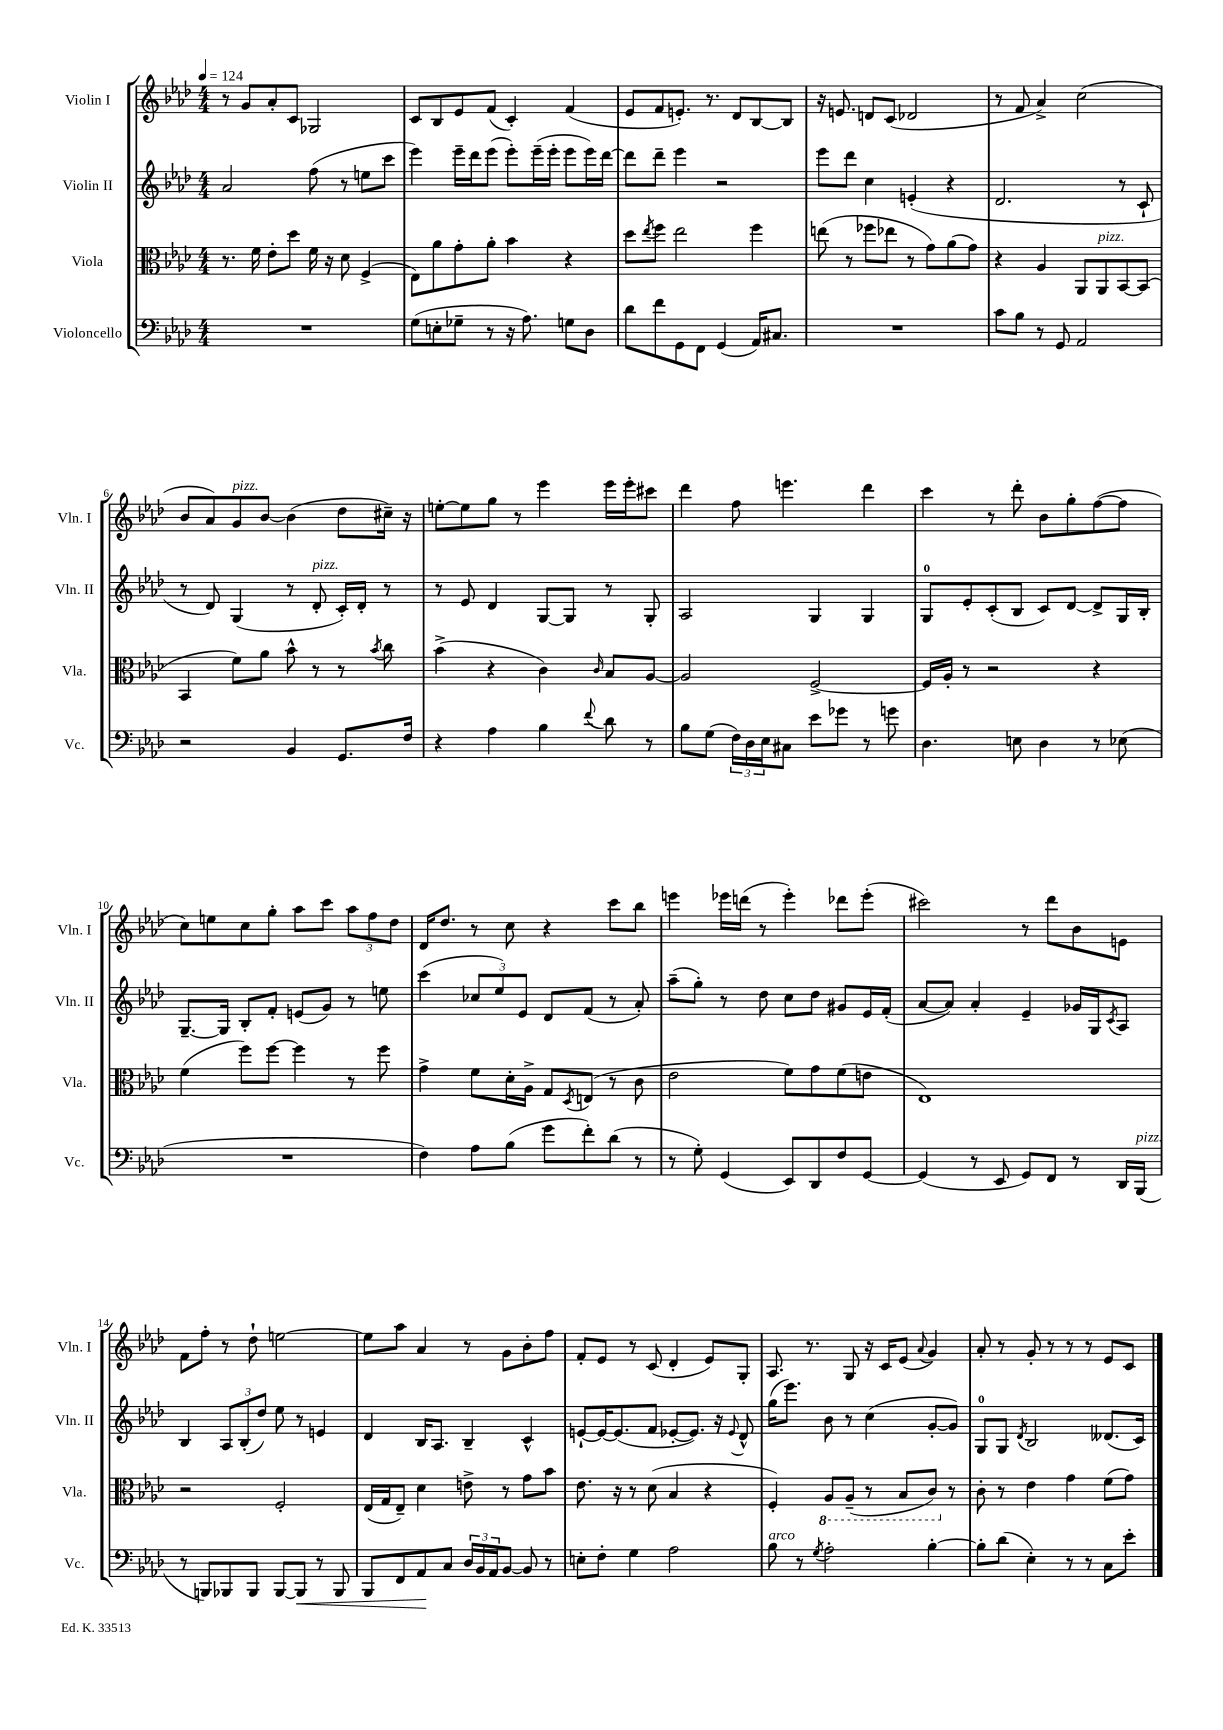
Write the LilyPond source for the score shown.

<<
\new StaffGroup <<
\new Staff = "s0" \with { instrumentName = "Violin I" shortInstrumentName = "Vln. I" } {
    \clef treble \key aes \major \numericTimeSignature \time 4/4 \tempo 4 = 124
    r8 g'8 aes'8-. c'8 ges2 |
    c'8 bes8 ees'8 f'8( c'4-.) f'4( |
    ees'8 f'8 e'8.-.) r8. des'8 bes8~ bes8 |
    r16 e'8. d'8 c'8( des'2 |
    r8 f'8 aes'4->) c''2( |
    bes'8 aes'8) g'8^\markup { \italic "pizz." } bes'8~ bes'4( des''8 cis''16--) r16 |
    e''8~-. e''8 g''8 r8 ees'''4 ees'''16 ees'''16-. cis'''8 |
    des'''4 f''8 e'''4. des'''4 |
    c'''4 r8 des'''8-. bes'8 g''8-. f''8~( f''8 |
    c''8) e''8 c''8 g''8-. aes''8 c'''8 \tuplet 3/2 { aes''8 f''8 des''8 } |
    des'16 des''8. r8 c''8 r4 c'''8 bes''8 |
    e'''4 ees'''16 d'''16( r8 ees'''4-.) des'''8 ees'''8-.( |
    cis'''2) r8 des'''8 bes'8 e'8 |
    f'8 f''8-. r8 des''8-! e''2~ |
    e''8 aes''8 aes'4 r8 g'8 bes'8-. f''8 |
    f'8-. ees'8 r8 c'8( des'4-. ees'8) g8-. |
    aes8. r8. g8 r16 c'16 ees'8( \appoggiatura { aes'8 } g'4) |
    aes'8-. r8 g'8-. r8 r8 r8 ees'8 c'8 \bar "|." |
}
\new Staff = "s1" \with { instrumentName = "Violin II" shortInstrumentName = "Vln. II" } {
    \clef treble \key aes \major \numericTimeSignature \time 4/4
    aes'2 f''8( r8 e''8 c'''8 |
    ees'''4) ees'''16-- des'''16 ees'''8( ees'''8-.) ees'''16--( ees'''16-. ees'''8 ees'''16) des'''16~ |
    des'''8 des'''8-- ees'''4 r2 |
    ees'''8 des'''8 c''4 e'4-.( r4 |
    des'2. r8 c'8-! |
    r8 des'8) g4( r8 des'8-.^\markup { \italic "pizz." } c'16-.) des'16-. r8 |
    r8 ees'8 des'4 g8~ g8 r8 g8-. |
    aes2 g4 g4 |
    g8-0 ees'8-. c'8-.( bes8 c'8) des'8~ des'8-> g16 bes16-. |
    g8.~-- g16 bes8-. f'8-. e'8( g'8) r8 e''8 |
    c'''4( \tuplet 3/2 { ces''8 ees''8) ees'8 } des'8 f'8( r8 aes'8-.) |
    aes''8--( g''8-.) r8 des''8 c''8 des''8 gis'8 ees'16 f'16-.( |
    aes'8~ aes'8) aes'4-. ees'4-- ges'16 g16 \acciaccatura { c'8 } aes8 |
    bes4 \tuplet 3/2 { aes8 bes8-.( des''8) } ees''8 r8 e'4 |
    des'4 bes16 aes8. bes4-- c'4-^ |
    e'8~-! e'16~ e'8.( f'8 ees'8~-. ees'8.) r16 \appoggiatura { ees'8 } des'8-^ |
    g''16( ees'''8.) bes'8 r8 c''4( g'8~-. g'8) |
    g8-0 g8 \acciaccatura { des'8 } bes2 deses'8.( c'16) \bar "|." |
}
\new Staff = "s2" \with { instrumentName = "Viola" shortInstrumentName = "Vla." } {
    \clef alto \key aes \major \numericTimeSignature \time 4/4
    r8. f'16 ees'8-. des''8 f'16 r16 des'8 f4->( |
    ees8) aes'8 g'8-. aes'8-. bes'4 r4 |
    des''8 \acciaccatura { ees''8 } f''8 ees''2 f''4 |
    e''8( r8 fes''8 ees''8 r8 g'8) aes'8( g'8) |
    r4 aes4 aes,8 aes,8^\markup { \italic "pizz." } bes,8~ bes,8( |
    bes,4 f'8) aes'8 bes'8-^ r8 r8 \acciaccatura { bes'8 } c''8 |
    bes'4->( r4 c'4) \grace { c'16 } bes8 aes8~ |
    aes2 f2~-> |
    f16 aes16-. r8 r2 r4 |
    f'4( f''8) f''8~ f''4 r8 f''8 |
    g'4-> f'8 des'16-. aes16-> g8 \acciaccatura { des8 } e8( r8 c'8 |
    ees'2 f'8) g'8 f'8( e'8 |
    ees1) |
    r2 f2-. |
    ees16( g16 ees8--) des'4 e'8-> r8 g'8 bes'8 |
    ees'8. r16 r8 des'8( bes4 r4 |
    f4-.) \ottava #-1 aes,8 aes,8--( r8 bes,8 c8) \ottava #0 r8 |
    c'8-. r8 ees'4 g'4 f'8( g'8) \bar "|." |
}
\new Staff = "s3" \with { instrumentName = "Violoncello" shortInstrumentName = "Vc." } {
    \clef bass \key aes \major \numericTimeSignature \time 4/4
    R1 |
    g8( e8-. ges8-- r8 r16 aes8.) g8 des8 |
    des'8 f'8 g,8 f,8 g,4( aes,16) cis8. |
    R1 |
    c'8 bes8 r8 g,8 aes,2 |
    r2 bes,4 g,8. f16 |
    r4 aes4 bes4 \appoggiatura { f'8 } des'8 r8 |
    bes8 g8( \tuplet 3/2 { f16) des16 ees16 } cis8 ees'8 ges'8 r8 g'8 |
    des4. e8 des4 r8 ees8( |
    R1 |
    f4) aes8 bes8( g'8 f'8-.) des'8( r8 |
    r8 g8-.) g,4( ees,8) des,8 f8 g,8~ |
    g,4( r8 ees,8 g,8) f,8 r8 des,16 bes,,16^\markup { \italic "pizz." }( |
    r8 b,,8) bes,,8 bes,,8 bes,,8~ bes,,8\< r8 bes,,8 |
    bes,,8 f,8 aes,8\! c8 \tuplet 3/2 { des16 bes,16 aes,16 } bes,8~ bes,8 r8 |
    e8-. f8-. g4 aes2 |
    bes8^\markup { \italic "arco" } r8 \acciaccatura { g8 } aes2-. bes4~-. |
    bes8-. des'8( ees4-.) r8 r8 c8 ees'8-. \bar "|." |
}
>>
>>
